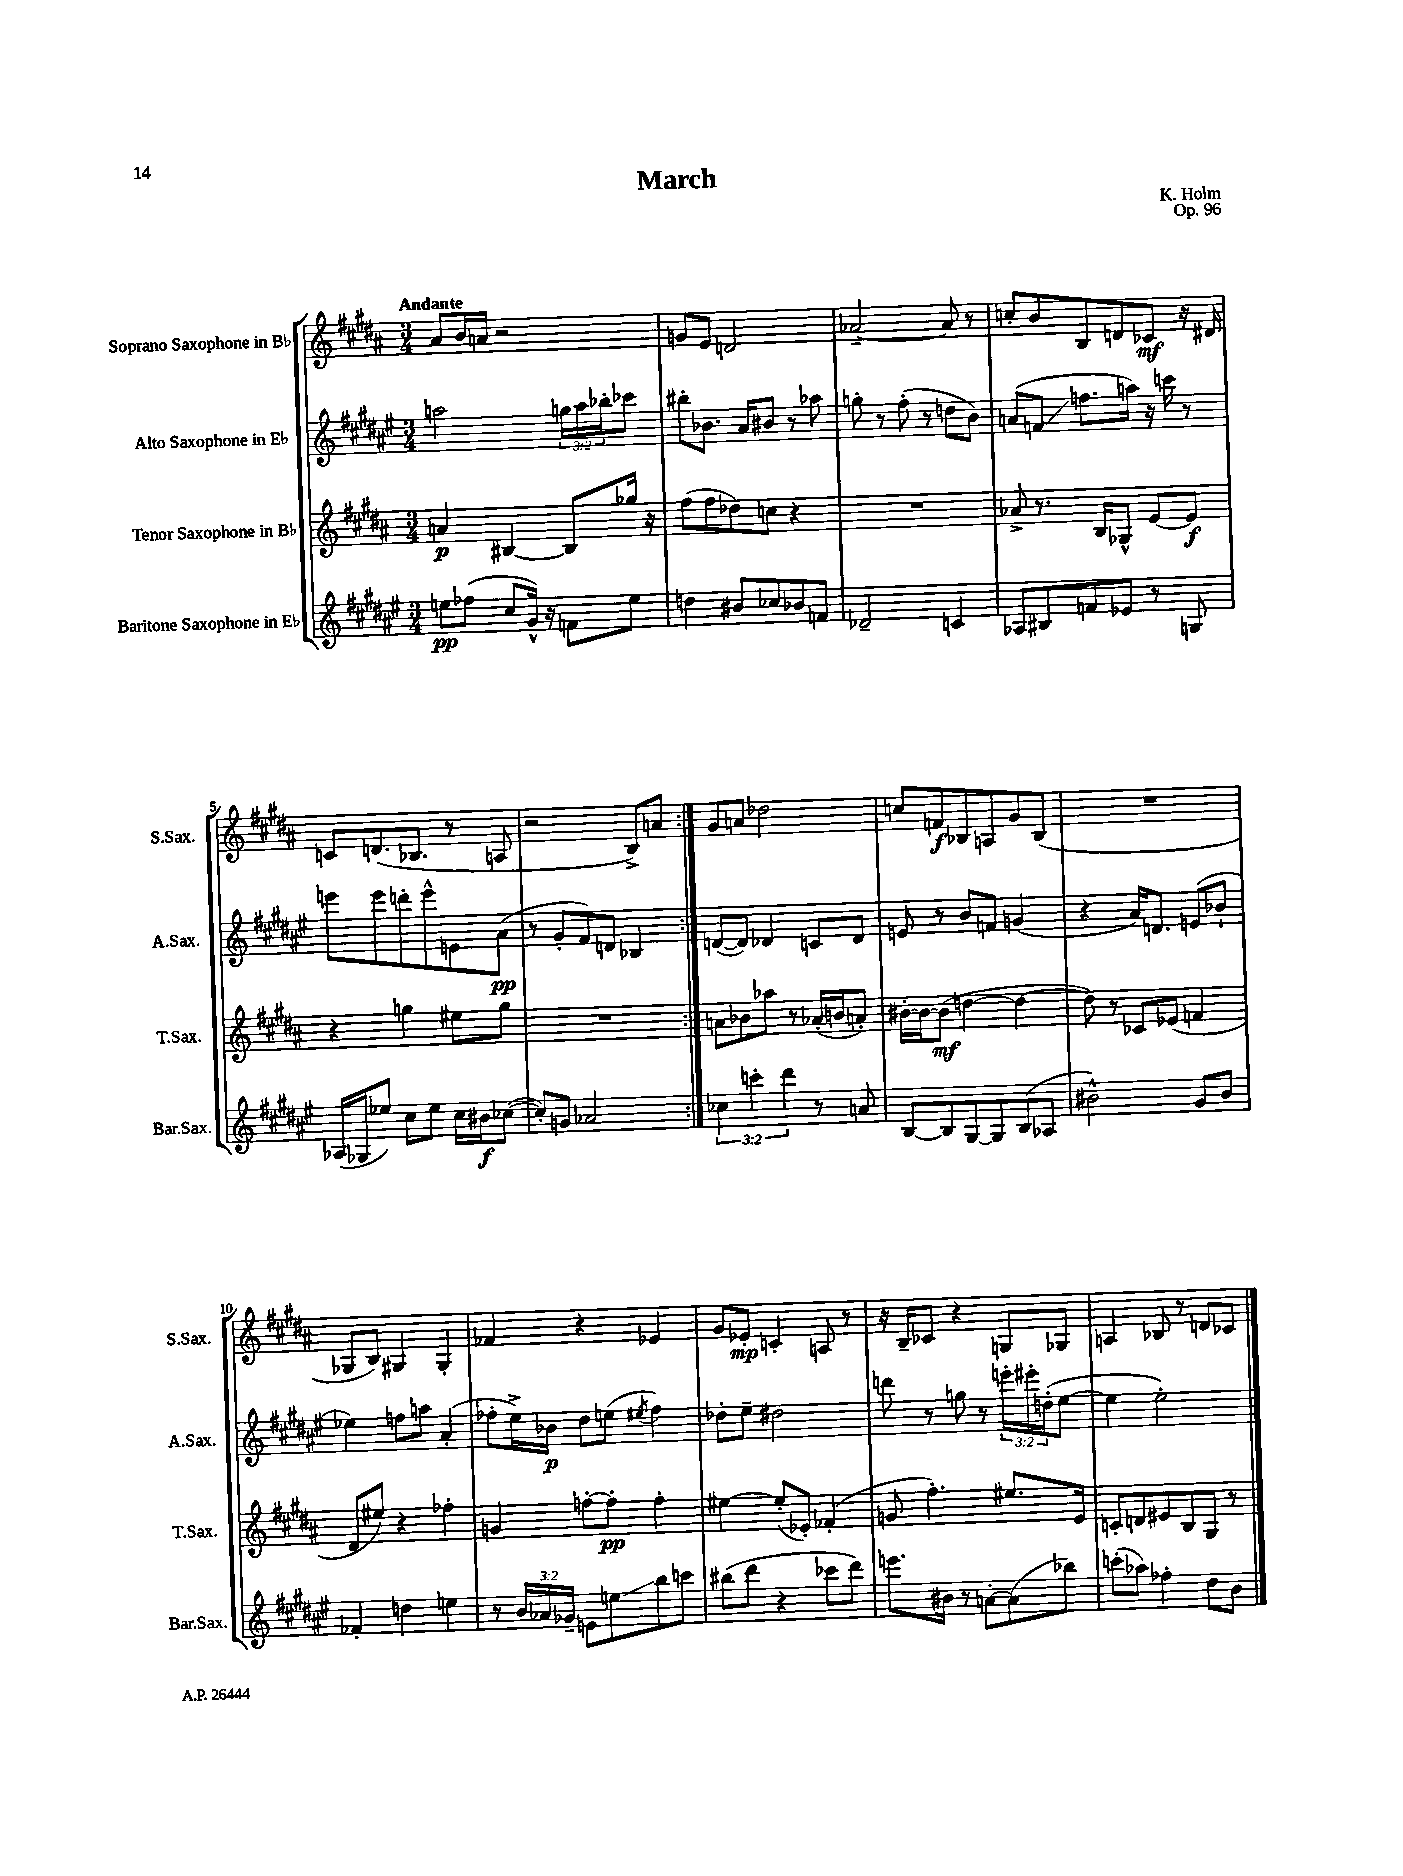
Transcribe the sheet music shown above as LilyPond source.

\header { title = "March" composer = "K. Holm" opus = "Op. 96" }
<<
\new StaffGroup <<
\new Staff = "s0" \with { instrumentName = "Soprano Saxophone in Bb" shortInstrumentName = "S.Sax." } {
    \clef treble \key b \major \numericTimeSignature \time 3/4 \tempo "Andante"
    \repeat volta 2 { ais'8 b'16 a'16 r2 |
    g'8 e'8 d'2 |
    aes'2~-- aes'8 r8 |
    c''8-. b'8 b8 d'8 ces'8\mf r16 dis'16 |
    c'8 d'8.( bes8. r8 a8 |
    r2 b8->) a'8 | }
    gis'8 a'8 des''2 |
    c''8 f'8\f bes8 a8 gis'8 bes8( |
    R2. |
    ges8 b8) gis4 gis4-. |
    fes'4 r4 ees'4 |
    gis'8 ees'8-.\mp c'4-. a8 r8 |
    r16 b16-- ces'8 r4 g8 ges8 |
    a4 bes8 r8 d'8 ces'8 \bar "|." |
}
\new Staff = "s1" \with { instrumentName = "Alto Saxophone in Eb" shortInstrumentName = "A.Sax." } {
    \clef treble \key fis \major \numericTimeSignature \time 3/4 \override Staff.TupletNumber.text = #tuplet-number::calc-fraction-text
    \repeat volta 2 { a''2 \tuplet 3/2 { g''16 a''16 bes''16-. } ces'''8 |
    bis''8-. bes'8. ais'16 bis'8 r8 aes''8 |
    g''8-. r8 fis''8-.( r8 d''8 b'8) |
    a'8( f'8\glissando f''8. a''16) r16 c'''16 r8 |
    e'''8 e'''8 d'''8-. e'''8-^ e'8 ais'8\pp( |
    r8 gis'8-. fis'8) d'8 bes4 | }
    d'8~( d'8) des'4 c'8 des'8 |
    e'8 r8 b'8 f'8 g'4( |
    r4 ais'16) d'8. e'8( bes'8-! |
    ees''4) f''8 a''8 ais'4-.( |
    fes''8-. eis''16->) bes'16\p dis''8 e''8( \acciaccatura { eis''8 } fes''4) |
    des''8-. eis''8-- dis''2 |
    d'''8 r8 g''8 r8 \tuplet 3/2 { e'''16-. eis'''16-. d''16-.( } eis''8~ |
    eis''4 eis''2-.) \bar "|." |
}
\new Staff = "s2" \with { instrumentName = "Tenor Saxophone in Bb" shortInstrumentName = "T.Sax." } {
    \clef treble \key b \major \numericTimeSignature \time 3/4
    \repeat volta 2 { a'4\p bis4~ bis8 ges''16 r16 |
    fis''8( fis''8 des''8) c''8 r4 |
    R2. |
    aes'8-> r8. b16 ges8-^ e'8~ e'8\f |
    r4 g''4 eis''8 g''8 |
    R2. | }
    a'8 bes'8 aes''8 r8 aes'16-.( b'16 a'8-.) |
    bis'16~-. bis'16~ bis'8\mf( d''4~ d''4~ |
    d''8) r8 ces'8 ees'8( f'4 |
    dis'8 eis''8) r4 fes''4-. |
    g'4 f''8~-. f''8-.\pp f''4-. |
    eis''4~ eis''8-.( ees'8-.) fes'4-.( |
    g'8 fis''4.-.) eis''8. e'16 |
    c'8-. d'8 eis'8 b8 gis8 r8 \bar "|." |
}
\new Staff = "s3" \with { instrumentName = "Baritone Saxophone in Eb" shortInstrumentName = "Bar.Sax." } {
    \clef treble \key fis \major \numericTimeSignature \time 3/4 \override Staff.TupletNumber.text = #tuplet-number::calc-fraction-text
    \repeat volta 2 { e''8\pp fes''8( cis''8 gis'16-^) r16 f'8 e''8 |
    d''4 bis'8 ces''8 bes'8 f'8 |
    des'2-- c'4 |
    aes8 bis8 f'8 ees'8 r8 g8 |
    aes16( ges16 ees''8) cis''8 ees''8 cis''16 bis'16\f ces''8~( |
    ces''8-.) g'8 aes'2 | }
    \tuplet 3/2 { ces''4 c'''4-. dis'''4 } r8 a'8 |
    b8~ b8 gis8~ gis8 b8( aes8 |
    bis'2-^) gis'8 bis'8 |
    fes'4-. d''4 e''4 |
    r8 \tuplet 3/2 { b'16 aes'16 ges'16-- } e'8 e''8\glissando b''8 c'''8 |
    bis''8( dis'''8 r4 ces'''8 dis'''8) |
    e'''8. bis'16 r8 a'8~-. a'8( bes''8) |
    c'''8-.( aes''8) fes''4-. dis''8 b'8 \bar "|." |
}
>>
>>
